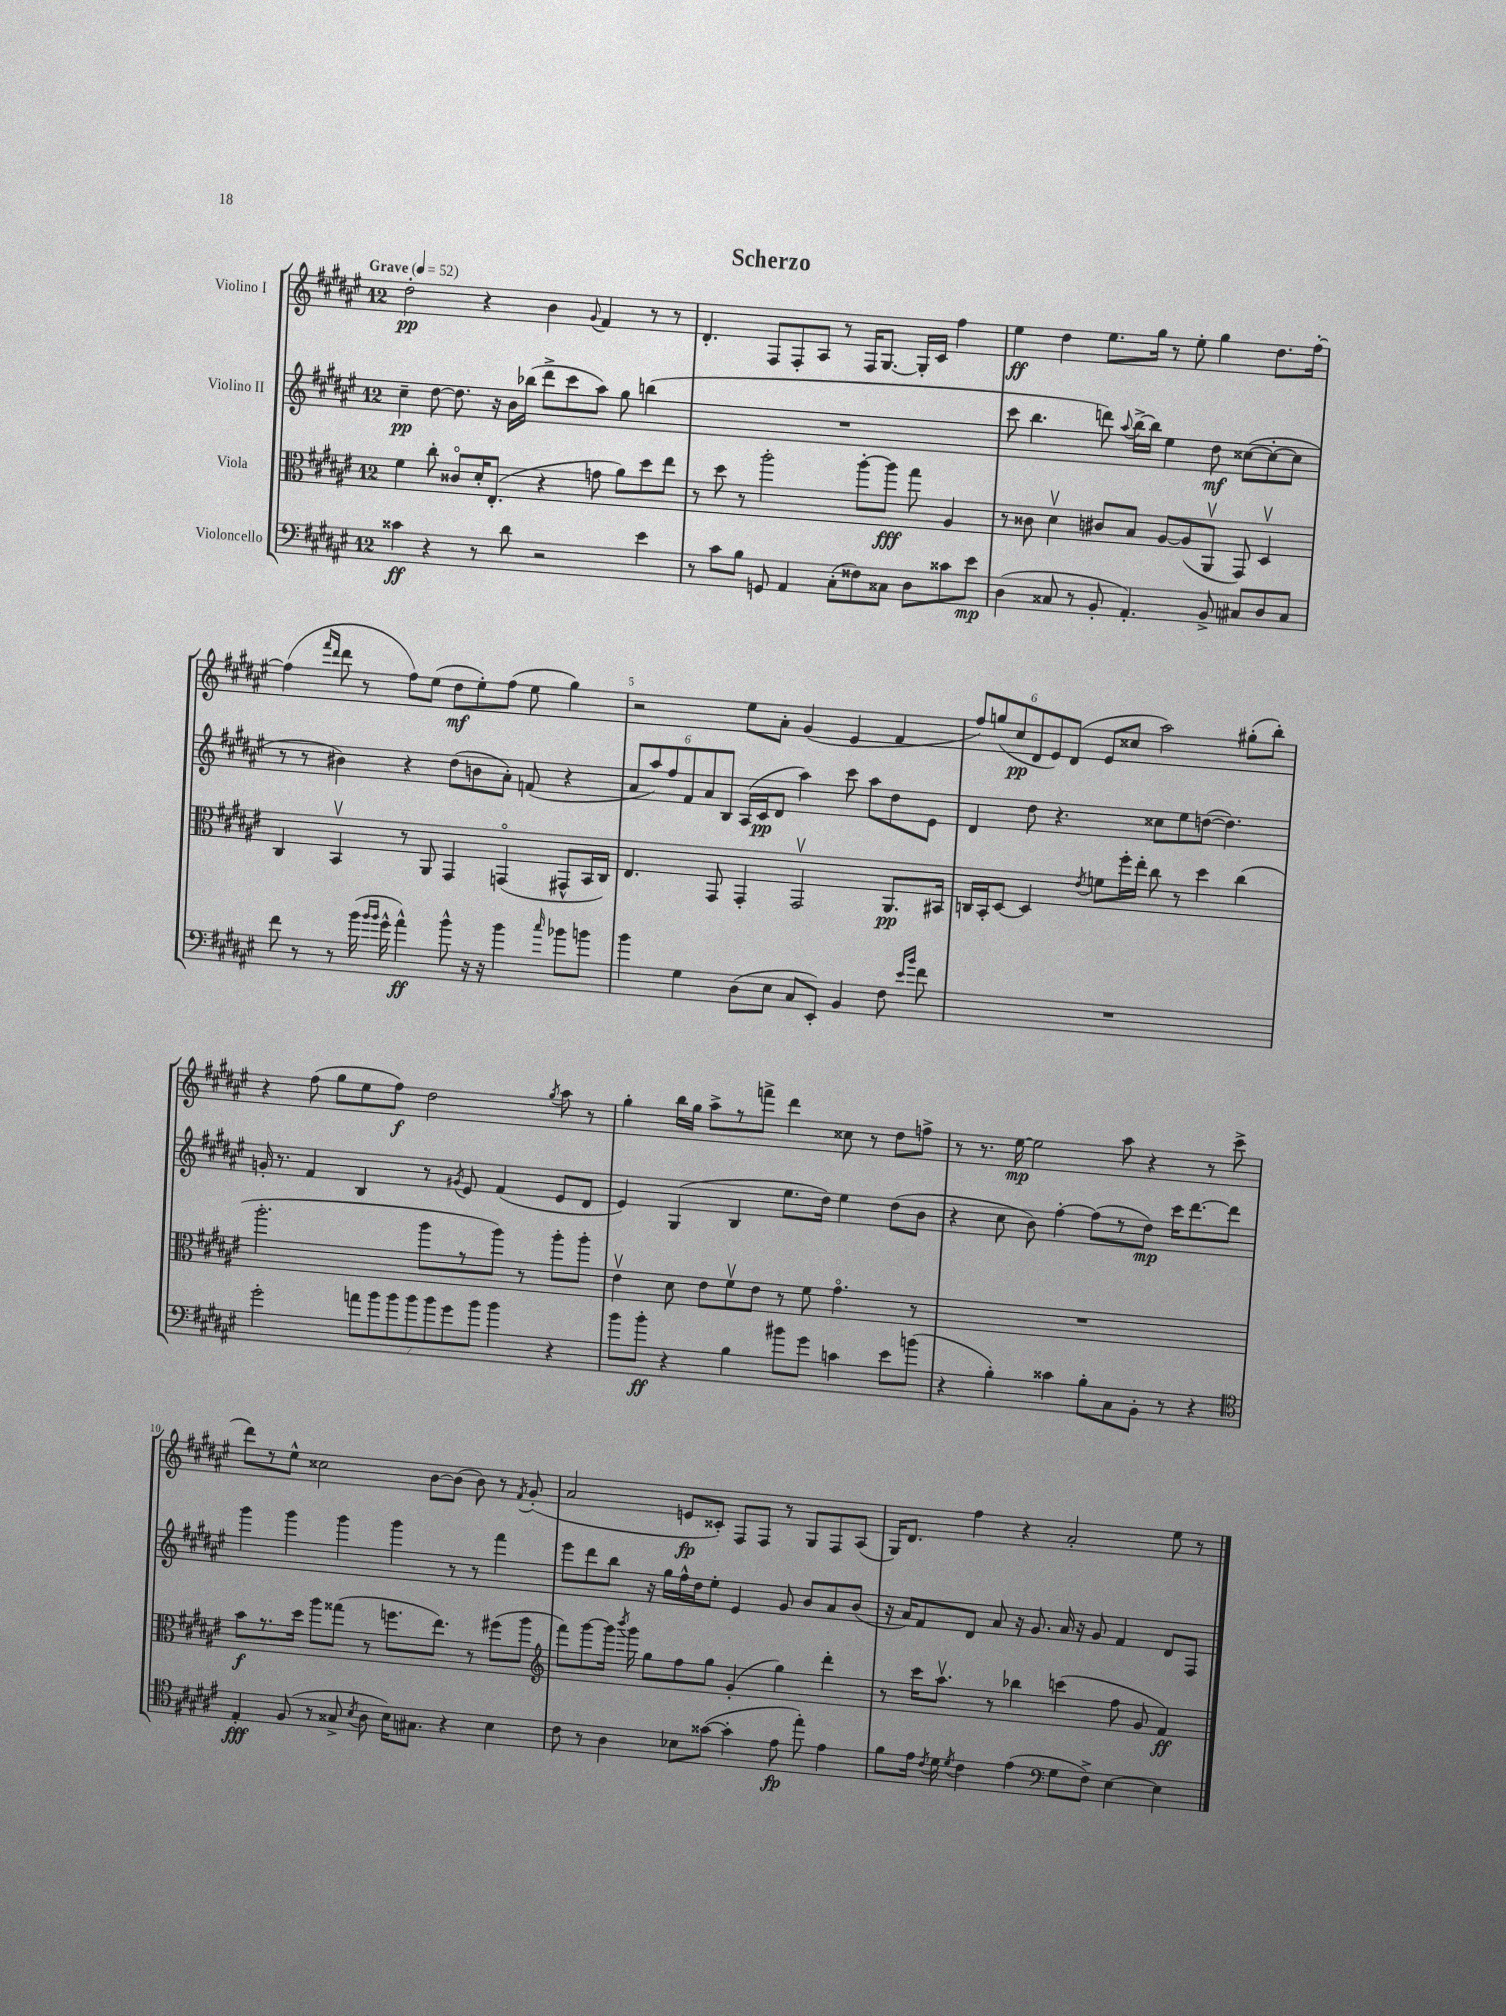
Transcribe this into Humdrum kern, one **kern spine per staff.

**kern	**kern	**kern	**kern
*staff4	*staff3	*staff2	*staff1
*clefF4	*clefC3	*clefG2	*clefG2
*k[f#c#g#d#a#e#]	*k[f#c#g#d#a#e#]	*k[f#c#g#d#a#e#]	*k[f#c#g#d#a#e#]
*M12/8	*M12/8	*M12/8	*M12/8
*MM52	*MM52	*MM52	*MM52
4c##	4f#	4cc#~	2dd#'
4r	8cc#'	[8dd#	.
.	8c##o	8.dd#]	.
8r	16d#'	.	4r
.	(8.E#'	16r	.
8d#	.	16b	.
.	.	(16bb-	.
2r	4r	8ddd#^	4b
.	.	8ccc#	.
.	.	.	8qqg#
.	8g	8aa#)	4f#
.	8a#)	8gg#	.
4e#	8dd#	(4bb	8r
.	8ee#	.	8r
=	=	=	=
8r	8r	1.r	4.d#'
8c#	8dd#	.	.
8B	8r	.	.
8GG	2aa#'	.	8F#
4AA#	.	.	8F#'
.	.	.	8A#
(8C#'	.	.	8r
8F##)	[8aa#'	.	16F#
.	.	.	[8.G#
8C##	8aa#]	.	.
8D#	8gg#	.	16G#']
.	.	.	16c#
8c##	4A#	.	4ff#
8e#	.	.	.
=	=	=	=
(4D#	8r	8ccc#	4ee#
.	8c##	4.bb	.
8C##	4d#v	.	4dd#
8r	.	.	.
8BB'	8c#	8ddd)	8.ee#
.	.	8qqaa#	.
4.AA#')	8B	[16bb^	.
.	.	16bb]	16gg#
.	[8A#	4ee#	8r
.	(8A#]	.	8ee#'
8BB^	8AA#v	8dd#	4gg#
8C#	8GG#)	([8cc##	.
8D#	4D#v	8cc##'_	8.dd#
8C#	.	8cc##]	.
.	.	.	[16ff#'
=	=	=	=
8f#	4C#	8r	(4ff#]
8r	.	8r	.
.	.	.	16qqfff#
.	.	.	16qqddd#
8r	4BBv	4b#)	8ddd#
(16b	.	.	8r
16qqb	.	.	.
16qqb	.	.	.
16g#^^	.	.	.
4a#^^)	8r	4r	8ff#)
.	8AA#	.	(8ee#
8b^^	4GG#	(8dd#	8dd#
16r	.	8b	8ee#')
16r	.	.	.
4b	(4GGo	8a#')	(8ff#
.	.	(8f	8ee#
16qqcc#	.	.	.
8b-	8GG#^^	4r	4gg#)
8b	16BB	.	.
.	16C#)	.	.
=	=	=	=
4b	4.E#	12a#	2r
.	.	12aa#)	.
.	.	12ff#	.
4G#	.	12f#	.
.	.	12a#	.
.	8GG#	.	.
.	.	12B	.
(8D#	4GG#'	(16A#	8ee#
.	.	16c#	.
8E#	.	8d#	8a#'
8C#	2GG#v	4aa#)	(4g#
8EE#')	.	.	.
4BB	.	8ccc#	4e#
.	.	8aa#	.
8F#	8.AA#	8dd#	4f#
16qqe#	.	.	.
16qqb	.	.	.
8f#	.	8e#	.
.	16BB#	.	.
=	=	=	=
1.r	16C	4d#	12ff#)
.	16BB'	.	.
.	.	.	(12gg
.	[8D#	.	.
.	.	.	12cc#
.	4D#]	8dd#	12d#
.	.	.	12e#)
.	.	4.r	.
.	.	.	(12d#
.	8qe#	.	.
.	8f	.	8e#
.	16ff#'	.	8cc##
.	16ee#'	.	.
.	8cc#	8cc##	2aa#)
.	8r	8ee#	.
.	4dd#	([8dd	.
.	.	4.dd])	.
.	(4cc#	.	(8gg#'
.	.	.	8bb')
=	=	=	=
2g#'	2.aa#'	16g'	4r
.	.	8.r	.
.	.	4f#	(8ff#
.	.	.	8gg#
14a	.	4B	8ee#
14b	.	.	.
.	.	.	8ff#)
14b	.	.	.
14b	.	.	.
.	8aa#	8r	2dd#
14b	.	.	.
14g#	.	.	.
.	.	8qg#	.
.	8r	8e#	.
14b	.	.	.
4b	8aa#)	(4f#	.
.	8r	.	.
.	.	.	8qgg#
4r	8aa#'	8e#	8aa#
.	8aa#'	8d#	8r
=	=	=	=
8b	4e#v	4e#)	4gg#'
8b'	.	.	.
4r	8d#	(4G#	16bb
.	.	.	16gg#
.	8e#	.	8aa#^
4B	8f#v	4B	8r
.	8e#	.	8fff^
8b#	8r	8.ee#	4ddd#
8g#	8f#	.	.
.	.	16dd#)	.
4c	4.g#o	4ee#	8cc##
.	.	.	8r
8e#	.	(8dd#	8dd#
(8b	8r	8b	8ff^
=	=	=	=
4r	1.r	4r	8r
.	.	.	8.r
4B')	.	8cc#	.
.	.	.	[16ee#
.	.	8b)	2ee#]
4c##	.	[4ff#'	.
8B'	.	(8ff#]	.
8C#	.	8r	8aa#
8BB'	.	8dd#)	4r
8r	.	16ccc#	.
.	.	[8.ddd#	.
4r	.	.	8r
.	.	8ddd#]	(8ccc#^
=	=	=	=
*clefC4	*	*	*
4E#'	8b	4ggg#	8ddd#)
.	8.r	.	8r
(8F#	.	4ggg#	8ee#^^
.	16dd#	.	.
8r	8aa#	.	2cc##
8G##^	(8gg##	4ggg#	.
8qB	.	.	.
8A#	8r	.	.
16B)	8.ff	4ggg#	.
8.G#	.	.	.
.	.	.	[8b
.	8.ee#)	.	.
4r	.	8r	(8b]
.	8r	8r	8b)
4B	(8ff#	4fff#	8r
.	.	.	8qf#
.	8aa#	.	(8g#'
=	=	=	=
*	*clefG2	*	*
8c#	8fff#)	8eee#	2a#
8r	[8ggg#	8ddd#	.
4A#	16ggg#]	8bb	.
.	8qbbb	.	.
.	16ggg#	.	.
.	8gg#	16r	.
.	.	16gg#	.
8B-	8ff#	16ff#^^	8e
.	.	16dd#	.
([8g##	8gg#	8ee#'	8c##')
4g##']	(4g#'	4e#	8F#
.	.	.	8F#
8e#	4gg#)	8g#	8r
8ee#')	.	8b	8G#
4e#	4ddd#'	8a#	8F#
.	.	(8b	(8A#
=	=	=	=
8f#	8r	16r	16G#)
.	.	16a#)	8.d#
16e#	16ccc#	8f#	.
8qc#	.	.	.
16d#	8.aa#v	.	.
8qd#	.	.	.
4c#	.	8d#	4ff#
.	8r	8a#	.
(4e#	4bb-	16r	4r
.	.	8.g#	.
*clefF4	*	*	*
8G#	(4ccc	16a#	2a#'
.	.	16r	.
8F#^)	.	8g#	.
[4E#	8ff#	4f#	.
.	8g#	.	.
4E#]	4f#)	8d#	8ee#
.	.	8F#	8r
==	==	==	==
*-	*-	*-	*-
